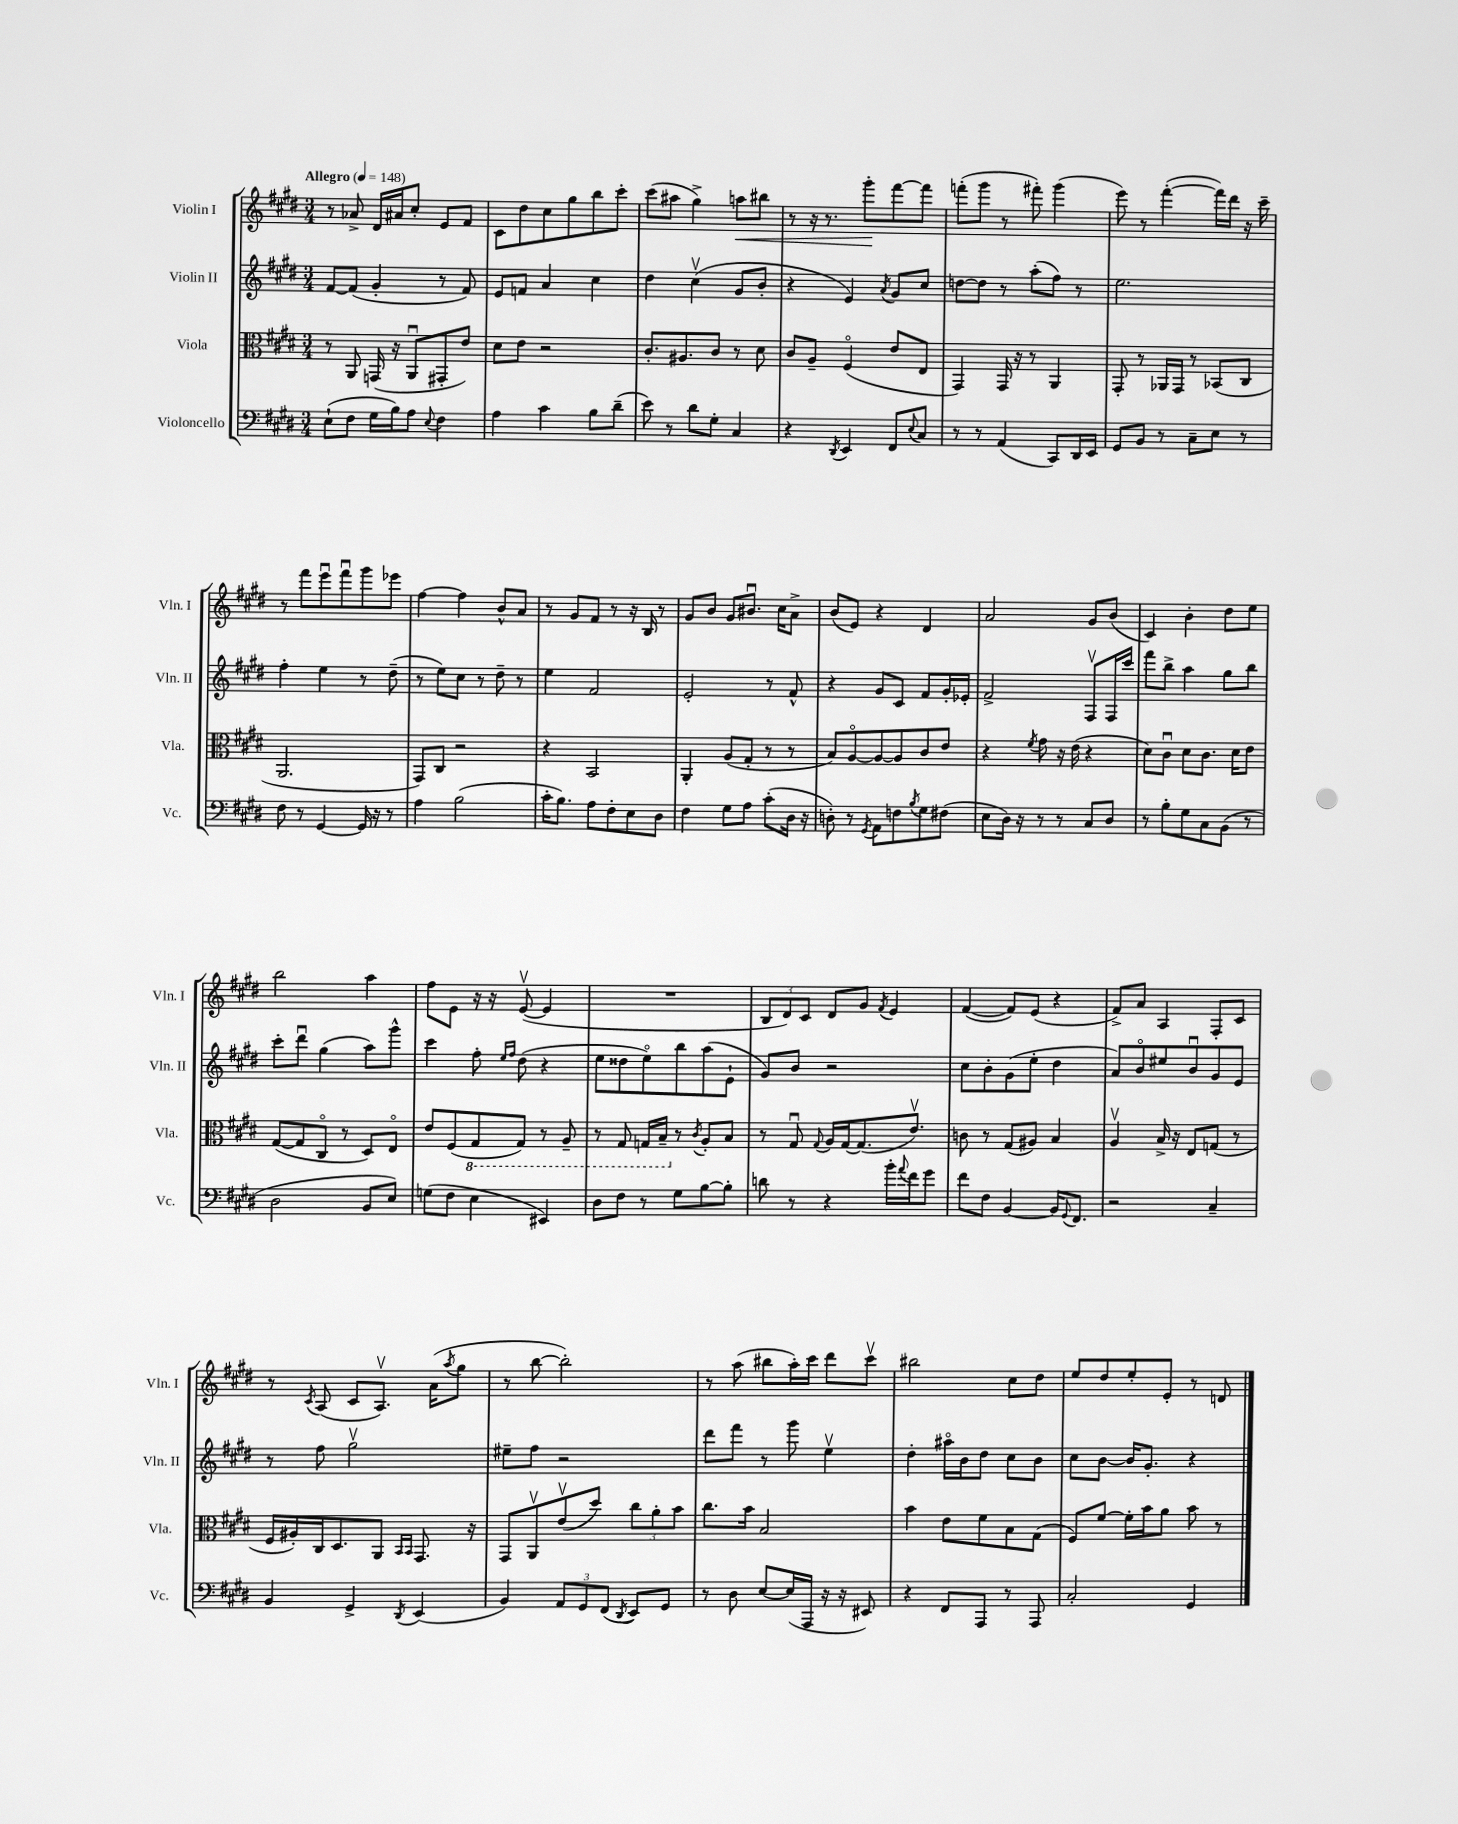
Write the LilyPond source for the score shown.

<<
\new StaffGroup <<
\new Staff = "s0" \with { instrumentName = "Violin I" shortInstrumentName = "Vln. I" } {
    \clef treble \key e \major \numericTimeSignature \time 3/4 \tempo "Allegro" 4 = 148
    r8 aes'8-> dis'16 ais'16 cis''8-. e'8 fis'8 |
    cis'8 dis''8 cis''8 gis''8 b''8 cis'''8-. |
    cis'''8( ais''8 gis''4->) a''8\< bis''8 |
    r8 r16 r8. gis'''8-.\! fis'''8~ fis'''8 |
    f'''8-.( gis'''8 r8 fis'''8-.) gis'''4( |
    e'''8) r8 fis'''4~-.( fis'''16) dis'''16 r16 cis'''16-- |
    r8 fis'''8 e'''8\downbow fis'''8\downbow gis'''8 ees'''8 |
    fis''4~ fis''4 b'8-^ a'8 |
    r8 gis'8 fis'8 r8 r16 b16 r8 |
    gis'8 b'8 gis'8 bis'8.\downbow cis''16 a'8-> |
    b'8( e'8) r4 dis'4 |
    a'2 gis'8 b'8( |
    cis'4) b'4-. dis''8 e''8 |
    b''2 a''4 |
    fis''8 e'8 r16 r16 e'8~\upbow( e'4 |
    R2. |
    \tuplet 3/2 { b8 dis'8) cis'8 } dis'8 gis'8 \acciaccatura { fis'8 } e'4 |
    fis'4~( fis'8) e'8( r4 |
    fis'8->) a'8 a4 fis8-. cis'8 |
    r8 \acciaccatura { cis'8 } a8( cis'8 a8.\upbow) a'16( \acciaccatura { a''8 } gis''8 |
    r8 b''8~ b''2-.) |
    r8 a''8( bis''8 a''16-.) cis'''16 dis'''8 cis'''8\upbow |
    bis''2 cis''8 dis''8 |
    e''8 dis''8 e''8-. e'8-. r8 d'8 \bar "|." |
}
\new Staff = "s1" \with { instrumentName = "Violin II" shortInstrumentName = "Vln. II" } {
    \clef treble \key e \major \numericTimeSignature \time 3/4
    fis'8~ fis'8( gis'4-. r8 fis'8) |
    e'8 f'8 a'4 cis''4 |
    dis''4 cis''4\upbow( gis'8 b'8-. |
    r4 e'4) \acciaccatura { a'8 } gis'8 cis''8 |
    d''8~ d''8 r8 a''8-.( fis''8) r8 |
    e''2. |
    fis''4-. e''4 r8 dis''8--( |
    r8 e''8) cis''8 r8 dis''8-- r8 |
    e''4 fis'2 |
    e'2-. r8 fis'8-^ |
    r4 gis'8 cis'8 fis'8 gis'16-. ees'16-. |
    fis'2-> fis8\upbow fis16 cis'''16 |
    fis'''8 b''8-> a''4 gis''8 b''8 |
    cis'''8-. dis'''8\downbow gis''4( a''8) gis'''8-^ |
    cis'''4 fis''8-. \grace { e''16 fis''16 } dis''8( r4 |
    e''8 disis''8 e''8\flageolet) b''8 a''8( e'8-! |
    gis'8) b'8 r2 |
    cis''8 b'8-. gis'8( e''8-. dis''4 |
    a'8) b'8\flageolet eis''8 b'8\downbow gis'8 e'8 |
    r8 fis''8 gis''2\upbow |
    eis''8-- fis''8 r2 |
    dis'''8 fis'''8 r8 gis'''8 e''4\upbow |
    dis''4-. ais''16\flageolet b'16 dis''8 cis''8 b'8 |
    cis''8 b'8~ b'16 gis'8.-. r4 \bar "|." |
}
\new Staff = "s2" \with { instrumentName = "Viola" shortInstrumentName = "Vla." } {
    \clef alto \key e \major \numericTimeSignature \time 3/4
    r8 a,8 g,16( r16 a,8\downbow gis,8-. e'8) |
    dis'8 e'8 r2 |
    cis'8.-. ais8. cis'8 r8 dis'8 |
    cis'8 a8-- fis4\flageolet( e'8 e8 |
    gis,4) gis,16 r16 r8 a,4 |
    gis,8-. r8 aes,16 gis,16 r8 bes,8( cis8 |
    a,2. |
    gis,8) cis8 r2 |
    r4 b,2 |
    a,4-. a8( gis8-. r8 r8 |
    b8) a8~\flageolet a8~ a8 cis'8 e'8 |
    r4 \acciaccatura { fis'8 } gis'8 r16 e'16( r4 |
    dis'8) cis'8\downbow dis'8 cis'8. dis'16 e'8 |
    gis8~( gis8 cis8\flageolet r8 dis8) e8\flageolet |
    e'8 fis8( \ottava #-1 gis,8 gis,8) r8 a,8-- |
    r8 gis,8 g,16 b,16-- \ottava #0 r8 \acciaccatura { cis'8 } a8-. b8 |
    r8 gis8\downbow \appoggiatura { gis8 } a16 gis16~ gis8.( e'8.\upbow) |
    c'8 r8 gis8( ais8) b4 |
    a4\upbow b16-> r16 e8 g8( r8 |
    fis16 ais16-.) cis16 dis8. a,8 \grace { b,16 b,16 } gis,8. r16 |
    gis,8 a,8\upbow e'8\upbow( dis''8) \tuplet 3/2 { cis''8 a'8-. b'8 } |
    cis''8. b'16 b2 |
    b'4 e'8 fis'8 b8 gis8( |
    fis8) fis'8~ fis'16-. b'16 a'8 b'8 r8 \bar "|." |
}
\new Staff = "s3" \with { instrumentName = "Violoncello" shortInstrumentName = "Vc." } {
    \clef bass \key e \major \numericTimeSignature \time 3/4
    e8-!( fis8 gis16 b16) a8 \appoggiatura { e8 } fis4 |
    a4 cis'4 b8 dis'8--( |
    e'8) r8 dis'8 gis8-. cis4 |
    r4 \acciaccatura { dis,8 } e,4 fis,8 \appoggiatura { e8 } cis8 |
    r8 r8 a,4( cis,8) dis,16 e,16 |
    gis,8 b,8 r8 cis8-- e8 r8 |
    fis8 r8 gis,4~ gis,16 r16 r8 |
    a4 b2( |
    cis'16-. b8.) a8 fis8-. e8 dis8 |
    fis4 gis8 a8 cis'8-.( dis16 r16 |
    d8-.) r8 \acciaccatura { gis,8 } a,8 f8 \acciaccatura { b8 } gis8 fis8( |
    e8 dis16) r16 r8 r8 cis8 dis8 |
    r8 b8-. gis8 cis8 b,8( r8 |
    dis2 b,8 e8) |
    g8( fis8 e4 eis,4) |
    dis8 fis8 r8 gis8 b8~ b8-. |
    d'8 r8 r4 b'16-. \appoggiatura { a'8 } fis'16 gis'8 |
    fis'8 fis8 b,4~ b,16 \appoggiatura { gis,8 } fis,8. |
    r2 cis4-- |
    b,4 gis,4-> \acciaccatura { dis,8 } e,4( |
    b,4) \tuplet 3/2 { a,8 gis,8 fis,8( } \acciaccatura { dis,8 } e,8) gis,8 |
    r8 dis8 e8~ e16( a,,16 r16 r16 eis,8) |
    r4 fis,8 a,,8 r8 a,,8 |
    cis2-. gis,4 \bar "|." |
}
>>
>>
\layout { \context { \Score \remove "Bar_number_engraver" } }
